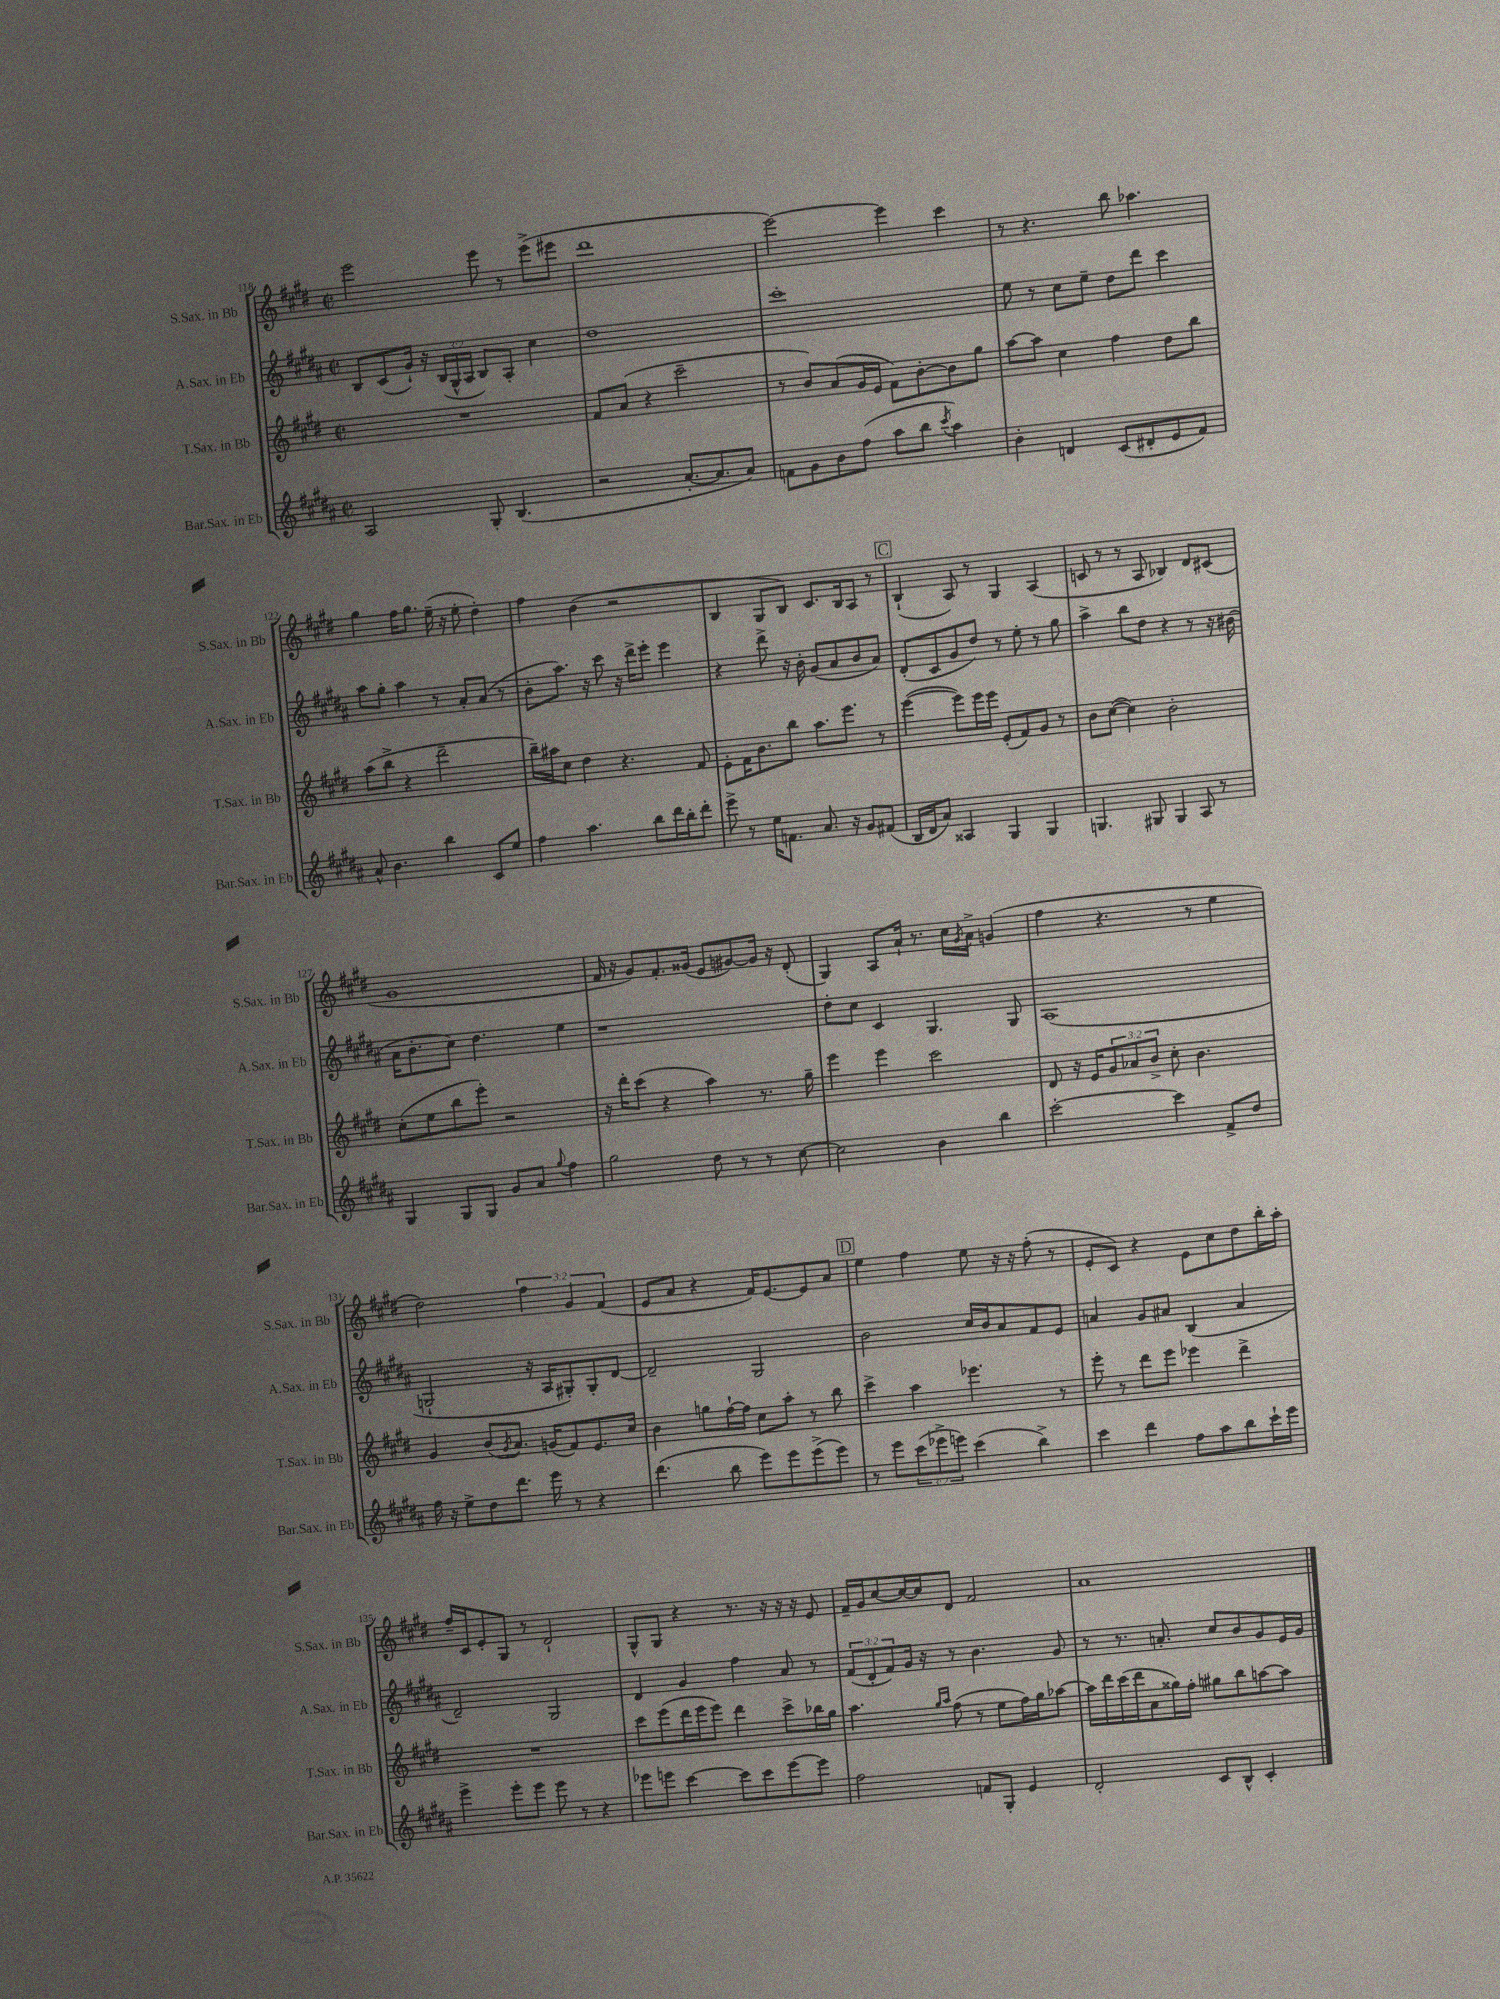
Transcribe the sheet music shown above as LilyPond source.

<<
\new StaffGroup <<
\new Staff = "s0" \with { instrumentName = "S.Sax. in Bb" shortInstrumentName = "S.Sax. in Bb" } {
    \clef treble \key e \major \defaultTimeSignature \time 2/2 \override Staff.TupletNumber.text = #tuplet-number::calc-fraction-text
    e'''2 e'''8 r8 e'''8->( eis'''8 |
    dis'''1 |
    e'''2~) e'''4 cis'''4 |
    r8 r4. b''8 aes''4. |
    gis''4 fis''16 gis''8. e''16--( r16 e''8-. dis''4-.) |
    fis''4 b'4( r2 |
    b4 gis8 b8) cis'8. b16 a8 r8 |
    \mark \markup { \box "C" } b4-!( a8) r8 gis4 a4( |
    c'8 r8 r8 a8 bes4) dis'8 cis'8( |
    gis'1 |
    fis'16 r16 gis'8) fis'8.-. gisis'16( e'8 gis'8~) gis'16 r16 dis'8-.( |
    gis4) a8 a'16-! r8. cis''16 \acciaccatura { gis'8 } a'16-> g'4( |
    fis''4 r4. r8 e''4 |
    dis''2) \tuplet 3/2 { fis''4 gis'4 fis'4( } |
    e'8 a'8 r4 fis'16) e'8.~ e'8 a'8 |
    \mark \markup { \box "D" } e''4 fis''4 e''8 r16 r16 fis''8-.( r8 |
    e'8-. cis'8) r4 e'8 cis''8 dis''8 b''16-. a''16-. |
    fis''16-- cis'16 e'8-. gis8 r8 dis'2-! |
    gis8-^ gis8 r4 r8. r16 r16 r16 e'8 |
    fis'16-- gis'16 cis''8~ cis''16~ cis''16 dis'8 fis'2 |
    a'1 \bar "|." |
}
\new Staff = "s1" \with { instrumentName = "A.Sax. in Eb" shortInstrumentName = "A.Sax. in Eb" } {
    \clef treble \key b \major \defaultTimeSignature \time 2/2 \override Staff.TupletNumber.text = #tuplet-number::calc-fraction-text
    b8 cis'8( gis'16-!) r16 \tuplet 3/2 { b16( gis16-^ ais16 } b8) ais8-. cis''4 |
    dis''1 |
    cis'''1-. |
    e''8 r8 cis''8 e''8-- dis''8 dis'''8 cis'''4 |
    ais''8 gis''8-. ais''4 r8 ais'8-. ais'8( r8 |
    b'8-. ais''8.) r16 cis'''8 r16 dis'''16-> e'''8-. e'''4 |
    r4 dis'''8-> r16 b'16-. gis'8( ais'8 b'8 ais'8) |
    \mark \markup { \box "C" } dis'8-.( cis'8 gis'8 dis''8) r8 e''8-. r8 gis''8 |
    ais''4-> b''8 dis''8 r4 r8 r16 bis'16( |
    ais'16 b'8.-. cis''8) dis''4. e''4 |
    r1 |
    dis''8-. cis''8 cis'4 gis4. gis8 |
    ais1( |
    g2-! r16 ais16 gis8-.) gis8-. dis'8~ |
    dis'2-- gis2 |
    \mark \markup { \box "D" } b'2 cis''16 b'16 ais'8 fis'8 e'8 |
    a'4 gis'8 ais'8 b4( ais'4 |
    dis'2--) gis2 |
    dis'4 gis'4 fis''4 ais'8 r8 |
    \tuplet 3/2 { fis'8( dis'8-. fis'8) } gis'16 r16 r8 b'4. gis'8 |
    r8 r8. a'8.-. cis''8 b'8 gis'8 e'16 gis'16 \bar "|." |
}
\new Staff = "s2" \with { instrumentName = "T.Sax. in Bb" shortInstrumentName = "T.Sax. in Bb" } {
    \clef treble \key e \major \defaultTimeSignature \time 2/2 \override Staff.TupletNumber.text = #tuplet-number::calc-fraction-text
    R1 |
    fis'8 a'8( r4 cis'''2-- |
    r8 b'8) a'8( gis'16 e'16 fis'8) b'8~-. b'8 gis''8 |
    a''8~ a''8 cis''4 fis''4 dis''8 b''8 |
    a''8( b''8-> r4 dis'''2-- |
    b''16--) ais''16 cis''8 dis''4 r4. fis'8 |
    e'8-. fis'16 b'8. b''8 a''8. e'''8. r8 |
    \mark \markup { \box "C" } e'''4~( e'''8) e'''16 e'''16 e'8-.( fis'8) gis'8 r8 |
    b'8 cis''8~( cis''4) b'2-. |
    cis''8-.( e''8 b''8 e'''8-.) r2 |
    r16 dis'''16-. cis'''8( r4 a''4) r8. gis''16-- |
    e'''4 e'''4 cis'''2 |
    dis'8 r16 e'16 \tuplet 3/2 { gis'8 aes'8 b'8-> } cis''8-. b'4. |
    gis'4 b'8( \acciaccatura { gis'8 } a'8.) g'16( fis'8) e'8. cis''16 |
    b'4 g''8 fis''16~-! fis''16 cis''8 a''8-. r8 b''8 |
    \mark \markup { \box "D" } cis'''4-> a''4 ees'''4. r8 |
    e'''8-. r8 dis'''8 e'''8 ees'''4 dis'''4-> |
    R1 |
    cis'''8 e'''8( dis'''16 e'''16 e'''8) dis'''4 cis'''8-> bes''16 gis''16 |
    a''4. \grace { gis''16 a''16 } fis''8( r8 e''8 fis''16) gis''16 aes''8~ |
    aes''16 dis'''16 cis'''16( dis'''16 a'8 gisis''16) fis''16-. gis''8 b''8 a''8~ a''8 \bar "|." |
}
\new Staff = "s3" \with { instrumentName = "Bar.Sax. in Eb" shortInstrumentName = "Bar.Sax. in Eb" } {
    \clef treble \key b \major \defaultTimeSignature \time 2/2 \override Staff.TupletNumber.text = #tuplet-number::calc-fraction-text
    ais2 gis8-. b4.( |
    r2 ais'8.~-. ais'8. ais'8) |
    f'8 gis'8 b'8 fis''8( ais''8 b''8 \acciaccatura { cis'''8 } ais''4) |
    b'4-. d'4 cis'8( dis'8-. e'8 fis'8) |
    ais'8-^ b'4. b''4 cis'8 e''8 |
    fis''4 ais''4. b''8 dis'''16 b''16-. dis'''8-. |
    e'''8-> r8 e''16 f'8. ais'8. r16 gis'8 fis'8( |
    \mark \markup { \box "C" } b16 dis'16 ais'8) aisis4 gis4 gis4 |
    g4. gis8 gis4 ais8 r8 |
    gis4 gis8 gis8 gis'8 ais'8 \appoggiatura { gis''8 } fis''4 |
    gis''2 dis''8 r8 r8 cis''8~ |
    cis''2 b'4 b''4 |
    cis'''2~-. cis'''4 fis'8-> dis''8 |
    fis''16 r16 e''8-> dis''8 dis'''8. e'''16 r8 r4 |
    dis'''4.( b''8 e'''8) e'''8 e'''8->( e'''8) |
    \mark \markup { \box "D" } r8 e'''8 \tuplet 3/2 { cis'''8( ees'''8-> e'''8) } cis'''4( b''4->) |
    cis'''4 dis'''4 fis''8 ais''8 b''8 cis'''16-! e'''16 |
    e'''4-> e'''8-. e'''8 e'''8 r8 r4 |
    ees'''8 e'''8 cis'''4~ cis'''8 cis'''8 e'''8~ e'''8 |
    fis''2 f'8 gis8-. e'4 |
    dis'2-. cis'8 b8-^ cis'4-. \bar "|." |
}
>>
>>
\layout { \context { \Score currentBarNumber = #118 } }
